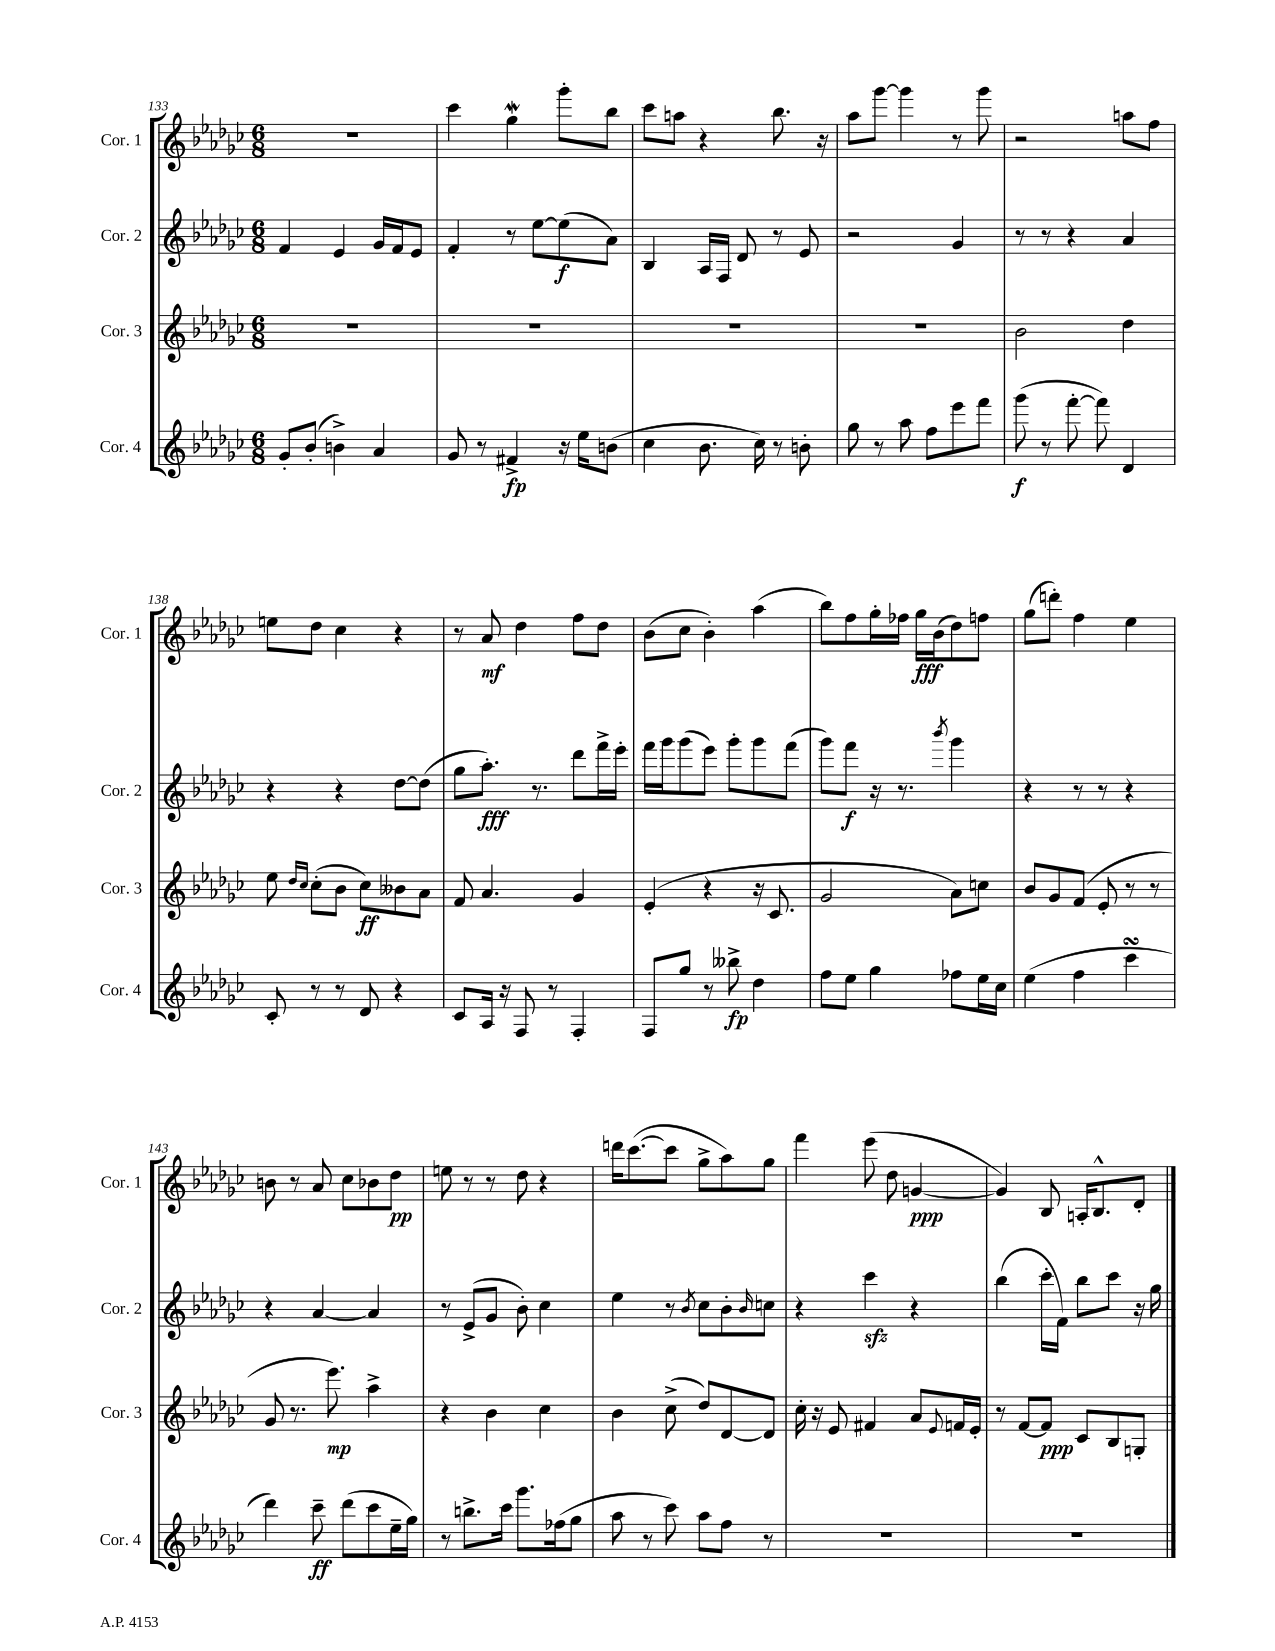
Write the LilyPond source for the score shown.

<<
\new StaffGroup <<
\new Staff = "s0" \with { instrumentName = "Cor. 1" shortInstrumentName = "Cor. 1" } {
    \clef treble \key ges \major \numericTimeSignature \time 6/8
    R2. |
    ces'''4 ges''4\mordent ges'''8-. bes''8 |
    ces'''8 a''8 r4 bes''8. r16 |
    aes''8 ges'''8~ ges'''4 r8 ges'''8 |
    r2 a''8 f''8 |
    e''8 des''8 ces''4 r4 |
    r8 aes'8\mf des''4 f''8 des''8 |
    bes'8( ces''8 bes'4-.) aes''4( |
    bes''8) f''8 ges''16-. fes''16 ges''16\fff bes'16( des''8) f''8 |
    ges''8( d'''8-.) f''4 ees''4 |
    b'8 r8 aes'8 ces''8 bes'8 des''8\pp |
    e''8 r8 r8 des''8 r4 |
    d'''16 ces'''8.~( ces'''8 ges''8-> aes''8) ges''8 |
    f'''4 ees'''8( des''8 g'4~\ppp |
    g'4) bes8 a16-. bes8.-^ des'8-. \bar "|." |
}
\new Staff = "s1" \with { instrumentName = "Cor. 2" shortInstrumentName = "Cor. 2" } {
    \clef treble \key ges \major \numericTimeSignature \time 6/8
    f'4 ees'4 ges'16 f'16 ees'8 |
    f'4-. r8 ees''8~ ees''8\f( aes'8) |
    bes4 aes16 f16 des'8 r8 ees'8 |
    r2 ges'4 |
    r8 r8 r4 aes'4 |
    r4 r4 des''8~ des''8( |
    ges''8 aes''8.-.\fff) r8. des'''8 f'''16-> ees'''16-. |
    f'''16 ges'''16 ges'''8( ees'''8) ges'''8-. ges'''8 f'''8( |
    ges'''8) f'''8\f r16 r8. \acciaccatura { bes'''8 } ges'''4 |
    r4 r8 r8 r4 |
    r4 aes'4~ aes'4 |
    r8 ees'8->( ges'8 bes'8-.) ces''4 |
    ees''4 r8 \acciaccatura { bes'8 } ces''8 bes'8-. \grace { bes'16 } c''8 |
    r4 ces'''4\sfz r4 |
    bes''4( ces'''16-. f'16) bes''8 ces'''8 r16 ges''16 \bar "|." |
}
\new Staff = "s2" \with { instrumentName = "Cor. 3" shortInstrumentName = "Cor. 3" } {
    \clef treble \key ges \major \numericTimeSignature \time 6/8
    R2. |
    R2. |
    R2. |
    R2. |
    bes'2 des''4 |
    ees''8 \grace { des''16 ces''16 } ces''8-.( bes'8 ces''8\ff) beses'8 aes'8 |
    f'8 aes'4. ges'4 |
    ees'4-.( r4 r16 ces'8. |
    ges'2 aes'8) c''8 |
    bes'8 ges'8 f'8( ees'8-. r8 r8 |
    ges'8 r8. ees'''8.\mp) aes''4-> |
    r4 bes'4 ces''4 |
    bes'4 ces''8->( des''8) des'8~ des'8 |
    ces''16-. r16 ees'8 fis'4 aes'8 \appoggiatura { ees'8 } f'16 ees'16-. |
    r8 f'8~ f'8\ppp ces'8 bes8 g8-. \bar "|." |
}
\new Staff = "s3" \with { instrumentName = "Cor. 4" shortInstrumentName = "Cor. 4" } {
    \clef treble \key ges \major \numericTimeSignature \time 6/8
    ges'8-. bes'8-.( b'4->) aes'4 |
    ges'8 r8 fis'4->\fp r16 ees''16 b'8( |
    ces''4 bes'8. ces''16) r8 b'8-. |
    ges''8 r8 aes''8 f''8 ees'''8 f'''8 |
    ges'''8\f( r8 f'''8~-. f'''8) des'4 |
    ces'8-. r8 r8 des'8 r4 |
    ces'8 aes16 r16 f8 r8 f4-. |
    f8 ges''8 r8 beses''8->\fp des''4 |
    f''8 ees''8 ges''4 fes''8 ees''16 ces''16 |
    ees''4( f''4 ces'''4\turn |
    des'''4) ces'''8--\ff des'''8( ces'''8 ees''16-- ges''16) |
    r8 b''8.-> ces'''16 ges'''8. fes''16( ges''8 |
    aes''8 r8 ces'''8) aes''8 f''8 r8 |
    R2. |
    R2. \bar "|." |
}
>>
>>
\layout { \context { \Score currentBarNumber = #133 } }
